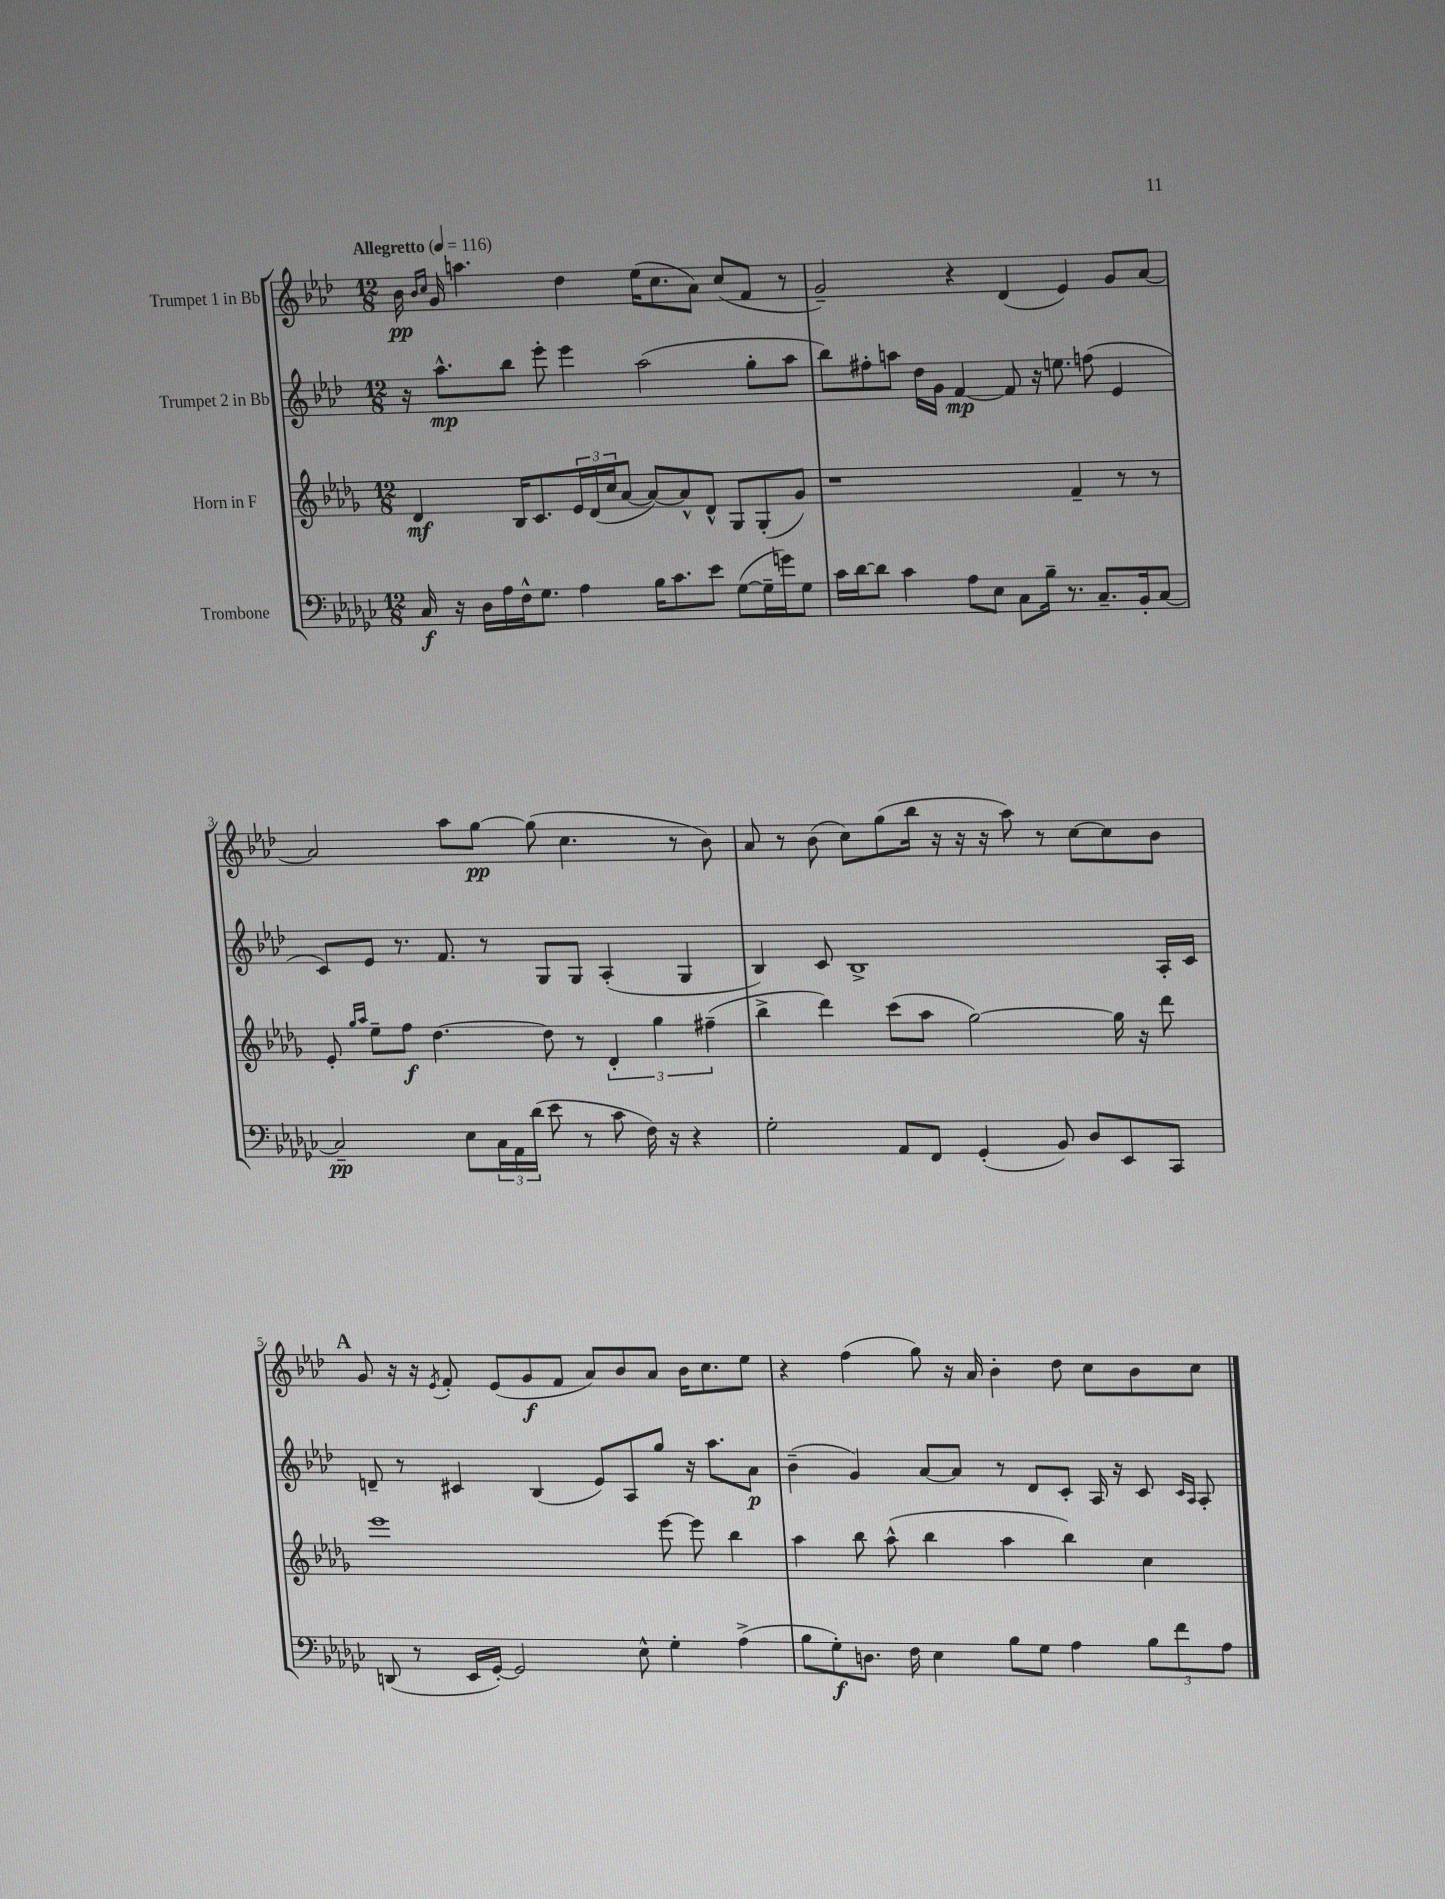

**kern	**kern	**kern	**kern
*staff4	*staff3	*staff2	*staff1
*clefF4	*clefG2	*clefG2	*clefG2
*k[b-e-a-d-g-c-]	*k[b-e-a-d-g-]	*k[b-e-a-d-]	*k[b-e-a-d-]
*M12/8	*M12/8	*M12/8	*M12/8
*MM116	*MM116	*MM116	*MM116
16C-	4d-	16r	16b-
.	.	.	16qqb-
.	.	.	16qqcc
16r	.	8.aa-^^	16g
16D-	.	.	4.aa
16A-	.	.	.
16F^^	16B-	8bb-	.
8.G-	8.c	.	.
.	.	8eee-'	.
4A-	24e-	4eee-	4dd-
.	(24d-	.	.
.	24cc	.	.
.	[8a-	.	.
16B-	8a-_)	(2aa-	(16ee-
8.c-	.	.	8.cc
.	8a-^^]	.	.
8e-	8d-^^	.	8a-)
([8G-	8G-	.	(8cc
16G-~]	(8G-'	8gg'	8f
16g)	.	.	.
8G-	8g-)	8aa-	8r
=	=	=	=
16c-	1r	8bb-)	2g~)
[16d-	.	.	.
8d-]	.	8ff#'	.
4c-	.	8aa	.
.	.	16dd-	.
.	.	16g	.
8A-	.	[4f	4r
8E-	.	.	.
8C-	.	8f]	(4d-
16B-~	.	16r	.
8.r	.	8.ee	.
.	4f~	.	4e-)
8.C-~	.	(8ff	.
.	8r	4e-	8g
16BB-'	.	.	.
[8C-	8r	.	[8a-
=	=	=	=
2C-~]	8e-'	8c)	2a-]
.	16qqgg-	.	.
.	16qqaa-	.	.
.	8ee-~	8e-	.
.	8ff	8.r	.
.	[4.dd-	.	.
.	.	8.f	.
8E-	.	.	8aa-
24C-	.	8r	[8gg
24AA-	.	.	.
(24d-	.	.	.
8e-	8dd-]	8G	(8gg]
8r	8r	8G	4.cc
8c-	6d-'	(4A-'	.
16F)	.	.	.
.	6gg-	.	.
16r	.	.	.
4r	.	4G	8r
.	(6ff#~	.	.
.	.	.	8b-)
=	=	=	=
2G-'	4bb-^	4B-)	8a-
.	.	.	8r
.	4ddd-)	8c	(8b-
.	.	1B-^	8cc)
8AA-	(8ccc	.	(8gg
8FF	8aa-	.	16bb-
.	.	.	16r
(4GG-'	[2gg-)	.	16r
.	.	.	16r
.	.	.	8aa-)
8BB-)	.	.	8r
8D-	.	.	[8cc
8EE-	16gg-]	.	8cc]
.	16r	.	.
8CC-	8ddd-	16A-'	8b-
.	.	16c	.
=	=	=	=
(8DD	1eee-	8d~	8g
8r	.	8r	16r
.	.	.	16r
.	.	.	8qe-
16EE-	.	4c#	8f'
[16GG-')	.	.	.
2GG-]	.	.	(8e-
.	.	(4B-	8g
.	.	.	8f
.	.	8e-)	8a-)
8E-^^	.	8A-	8b-
4G-'	[8eee-	8gg	8a-
.	8eee-]	16r	16b-
.	.	8.aa-	8.cc
(4A-^	4bb-	.	.
.	.	8a-	8ee-
=	=	=	=
8B-	4aa-	(4b-~	4r
8G-')	.	.	.
8.D	8bb-	4g)	(4ff
.	(8aa-^^	.	.
16F	.	.	.
4E-	4bb-	[8a-	8gg)
.	.	8a-]	16r
.	.	.	16a-
8B-	4aa-	8r	4b-'
8G-	.	8d-	.
4A-	4bb-)	8c'	8dd-
.	.	16A-	8cc
.	.	16r	.
12B-	4cc	8c	8b-
12f	.	.	.
.	.	16qqc	.
.	.	16qqA-	.
.	.	8A-'	8cc
12A-	.	.	.
==	==	==	==
*-	*-	*-	*-
